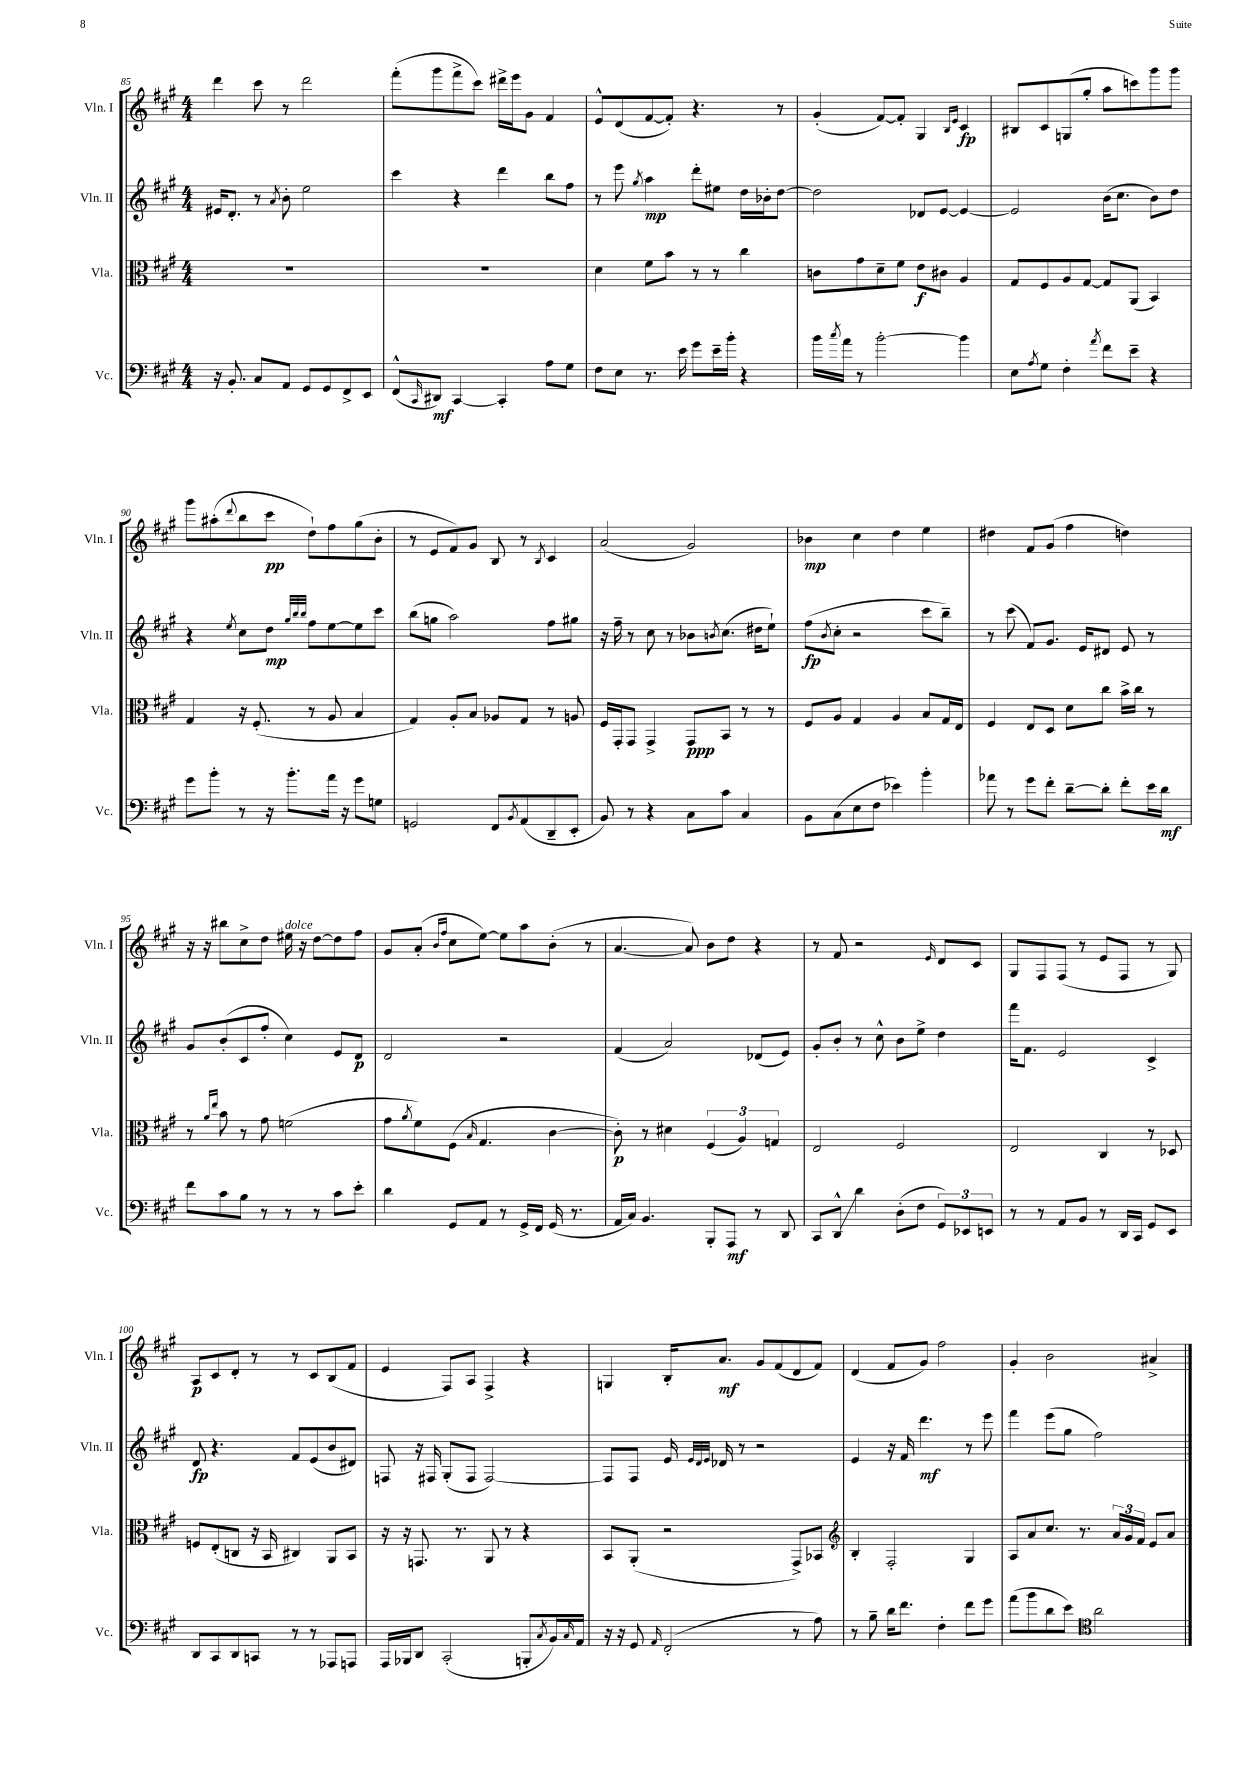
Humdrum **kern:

**kern	**kern	**kern	**kern
*staff4	*staff3	*staff2	*staff1
*clefF4	*clefC3	*clefG2	*clefG2
*k[f#c#g#]	*k[f#c#g#]	*k[f#c#g#]	*k[f#c#g#]
*M4/4	*M4/4	*M4/4	*M4/4
16r	1r	16e#/LK	4ddd\
8.BB'/	.	8.d'/J	.
8C#/L	.	8r	8ccc#\
.	.	8qa/	.
8AA/J	.	8b'\	8r
8GG#/L	.	2ee\	2ddd\
8GG#/	.	.	.
8FF#^/	.	.	.
8EE/J	.	.	.
=	=	=	=
(8FF#^^/L	1r	4ccc#\	(8fff#'\L
16qqCC#/	.	.	.
8DD#/J)	.	.	8ggg#\
[4CC#/	.	4r	8fff#^\
.	.	.	8ccc#\J)
4CC#'/]	.	4ddd\	16ddd#^\LL
.	.	.	16eee\J
.	.	.	8g#\J
8A\L	.	8bb\L	4f#/
8G#\J	.	8ff#\J	.
=	=	=	=
8F#\L	4d\	8r	8e^^/L
8E\J	.	8eee\	(8d/
.	.	8qgg#/	.
8.r	8f#\L	4aa\	[8f#/
.	8b\J	.	8f#'/]J)
16e\	.	.	.
8g#\L	8r	8ddd'\L	4.r
16e~\L	8r	8ee#\J	.
16b'\JJ	.	.	.
4r	4cc#\	16dd\LL	.
.	.	16b-'\J	.
.	.	[8dd\J	8r
=	=	=	=
16b\LL	8c\L	2dd\]	(4g#'/
8qcc#/	.	.	.
16a\JJ	.	.	.
8r	8g#\	.	.
[2b'\	8d~\	.	[8f#/L)
.	8f#\J	.	8f#'/]J
.	8e\L	8d-/L	4G#/
.	8c#\J	[8e/J	.
.	.	.	16qqB/LL
.	.	.	16qqe/JJ
4b\]	4A/	4e/_	4c#/
=	=	=	=
8E\L	8G#/L	2e/]	8B#/L
8qA/	.	.	.
8G#\J	8F#/	.	8c#/
4F#'\	8A/	.	(8G/
.	[8G#/J	.	8gg#'/J
8qa/	.	.	.
8f#\L	8G#/]L	(16b\LK	8aa\L
.	.	8.cc#\J	.
8e~\J	(8AA/J	.	8ccc\)
4r	4BB/)	8b\L)	8ggg#\
.	.	8dd\J	8ggg#\J
=	=	=	=
8g#\L	4G#/	4r	8ggg#\L
8b'\J	.	.	(8aa#'\
.	.	8qee/	8qqddd/
8r	16r	8cc#\L	8bb\
.	(8.F#'/	.	.
16r	.	8dd\J	8ccc#\J
8.b'\L	.	.	.
.	.	32qqgg#/LLL	.
.	.	32qqbb/	.
.	.	32qqbb/JJJ	.
.	8r	8ff#\L	8dd`\L)
16a\Jk	8A/	[8ee\	8ff#\
16r	.	.	.
8g#\L	4B/	8ee\]	(8gg#\
8G\J	.	8ccc#\J	8b'\J
=	=	=	=
2GG/	4G#/)	(8bb\L	8r
.	.	8gg\J	8e/L
.	8A'/L	2aa\)	8f#/)
.	8B/J	.	8g#/J
8FF#/L	8A-/L	.	8B/
8qBB/	.	.	.
(8AA/	8G#/J	.	8r
.	.	.	8qB/
8DD~/	8r	8ff#\L	4c#/
8EE'/J	8A/	8gg#\J	.
=	=	=	=
8BB/)	16F#/LL	16r	(2a/
.	16GG#'/J	16ff#~\	.
8r	8GG#/J	8r	.
4r	4GG#^/	8cc#\	.
.	.	8r	.
8C#\L	8GG#/L	8b-\L	2g#/)
.	.	8qb/	.
8c#\J	8BB/J	(8.cc#\J	.
4C#/	8r	.	.
.	.	16dd#\LK	.
.	8r	8ee`\J)	.
=	=	=	=
8BB\L	8F#/L	(8ff#\L	4b-\
.	.	8qb/	.
(8C#\	8A/J	8cc#'\J	.
8E\	4G#/	2r	4cc#\
8F#\J	.	.	.
4e-\)	4A/	.	4dd\
4b'\	8B/L	8ccc#\L	4ee\
.	16G#/L	8bb~\J)	.
.	16E/JJ	.	.
=	=	=	=
8a-\	4F#/	8r	4dd#\
8r	.	(8ccc#\	.
8g#\L	8E/L	8f#/L)	8f#/L
8f#'\J	8D/J	8.g#/J	(8g#/J
[8d~\L	8d\L	.	4ff#\
.	.	16e/LK	.
8d'\]J	8cc#\J	8d#/J	.
8f#'\L	16b^\LL	8e/	4dd\)
.	16cc#\JJ	.	.
16e\L	8r	8r	.
16d\JJ	.	.	.
=	=	=	=
8f#\L	8r	8g#/L	16r
.	.	.	16r
.	16qqa/LL	.	.
.	16qqee/JJ	.	.
8c#\	8b\	(8b'/	8bb#\L
8B\J	8r	8c#/	8cc#^\
8r	8g#\	8ff#'/J	8dd\J
8r	(2f\	4cc#\)	16ee#\
.	.	.	16r
8r	.	.	[8dd\L
8c#\L	.	8e/L	8dd\]
8e'\J	.	8d/J	8ff#\J
=	=	=	=
4d\	8g#\L	2d/	8g#/L
.	8qa/	.	.
.	8f#\)	.	(8a'/J
.	.	.	16qqb/LL
.	.	.	16qqff#/JJ
8GG#/L	(8F#\J	.	8cc#\L
.	16qqB/	.	.
8AA/J	4.G#/	.	[8ee\J)
8r	.	2r	8ee\]L
16GG#^/LL	.	.	8aa\
16FF#/JJ	.	.	.
(16GG#/	[4c#\	.	(8b'\J
8.r	.	.	.
.	.	.	8r
=	=	=	=
16AA/LL	8c#'\])	(4f#/	[4.a/
16C#/JJ)	.	.	.
4.BB/	8r	.	.
.	4d#\	2a/)	.
.	.	.	8a/])
8BBB'/L	(6F#/	.	8b\L
8AAA/J	.	.	8dd\J
.	6A/)	.	.
8r	.	(8d-/L	4r
.	6G/	.	.
8DD/	.	8e/J)	.
=	=	=	=
8CC#/L	2E/	8g#'/L	8r
8DD^^/J	.	8b'/J	8f#/
4d\	.	8r	2r
.	.	8cc#^^\	.
(8D'\L	2F#/	8b\L	.
8F#\J	.	8ee^\J	.
.	.	.	16qqe/
12GG#/L)	.	4dd\	8d/L
12EE-/	.	.	.
.	.	.	8c#/J
12EE/J	.	.	.
=	=	=	=
8r	2E/	16fff#\LK	8G#/L
.	.	8.f#\J	.
8r	.	.	8F#/
8AA/L	.	2e/	(8F#/J
8BB/J	.	.	8r
8r	4C#/	.	8e/L
16DD/LL	.	.	8F#/J
16CC#/JJ	.	.	.
8GG#/L	8r	4c#^/	8r
8EE/J	8D-/	.	8G#/)
=	=	=	=
8DD/L	8F/L	8d/	8A/L
8CC#/	(8E'/	4.r	8c#/
8DD/	8C/J	.	8d'/J
8CC/J	16r	.	8r
.	16BB/	.	.
8r	4C#/)	8f#/L	8r
8r	.	(8e/	8c#/L
8AAA-/L	8AA/L	8b/	(8B/
8AAA/J	8BB/J	8d#/J)	8f#/J
=	=	=	=
16AAA/LL	16r	8F/	4e/
16BBB-/J	16r	.	.
8DD/J	8.GG/	16r	.
.	.	16F#/	.
(2CC#'/	.	(8G#'/L	8F#/L)
.	8.r	.	.
.	.	8F#/J	8A/J
.	8AA/	[2F#/)	4F#^/
.	8r	.	.
8BBB'/L	4r	.	4r
8qC#/	.	.	.
16BB/L)	.	.	.
16qqC#/	.	.	.
16AA/JJ	.	.	.
=	=	=	=
16r	8BB/L	8F#/]L	4G/
16r	.	.	.
8GG#/	(8AA'/J	8F#/J	.
16qqAA/	.	.	.
(2FF#'/	2r	16e/	16B'/LK
.	.	32qqe/LLL	.
.	.	32qqd/	.
.	.	32qqe/JJJ	.
.	.	16d-/	8.a/J
.	.	8r	.
.	.	2r	8g#/L
.	.	.	(8f#/
8r	8GG#^/L)	.	8d/
8A\)	8BB-/J	.	8f#/J)
=	=	=	=
*	*clefG2	*	*
8r	4B'/	4e/	(4d/
8B~\	.	.	.
16d\LK	2F#'/	16r	8f#/L
8.f#\J	.	16f#/	.
.	.	4.ddd\	8g#/J)
4F#'\	.	.	2ff#\
8f#\L	4G#/	8r	.
8g#\J	.	8eee\	.
=	=	=	=
(8a\L	8A/L	4fff#\	4g#'/
8b\	8a/	.	.
8d\	8.cc#/J	(8eee\L	2b\
8e\J)	.	8gg#\J	.
.	8.r	.	.
*clefC4	*	*	*
2a\	.	2ff#\)	.
.	24a/LL	.	.
.	24g#/	.	.
.	24f#/JJ	.	.
.	8e/L	.	4a#^/
.	8a/J	.	.
==	==	==	==
*-	*-	*-	*-
